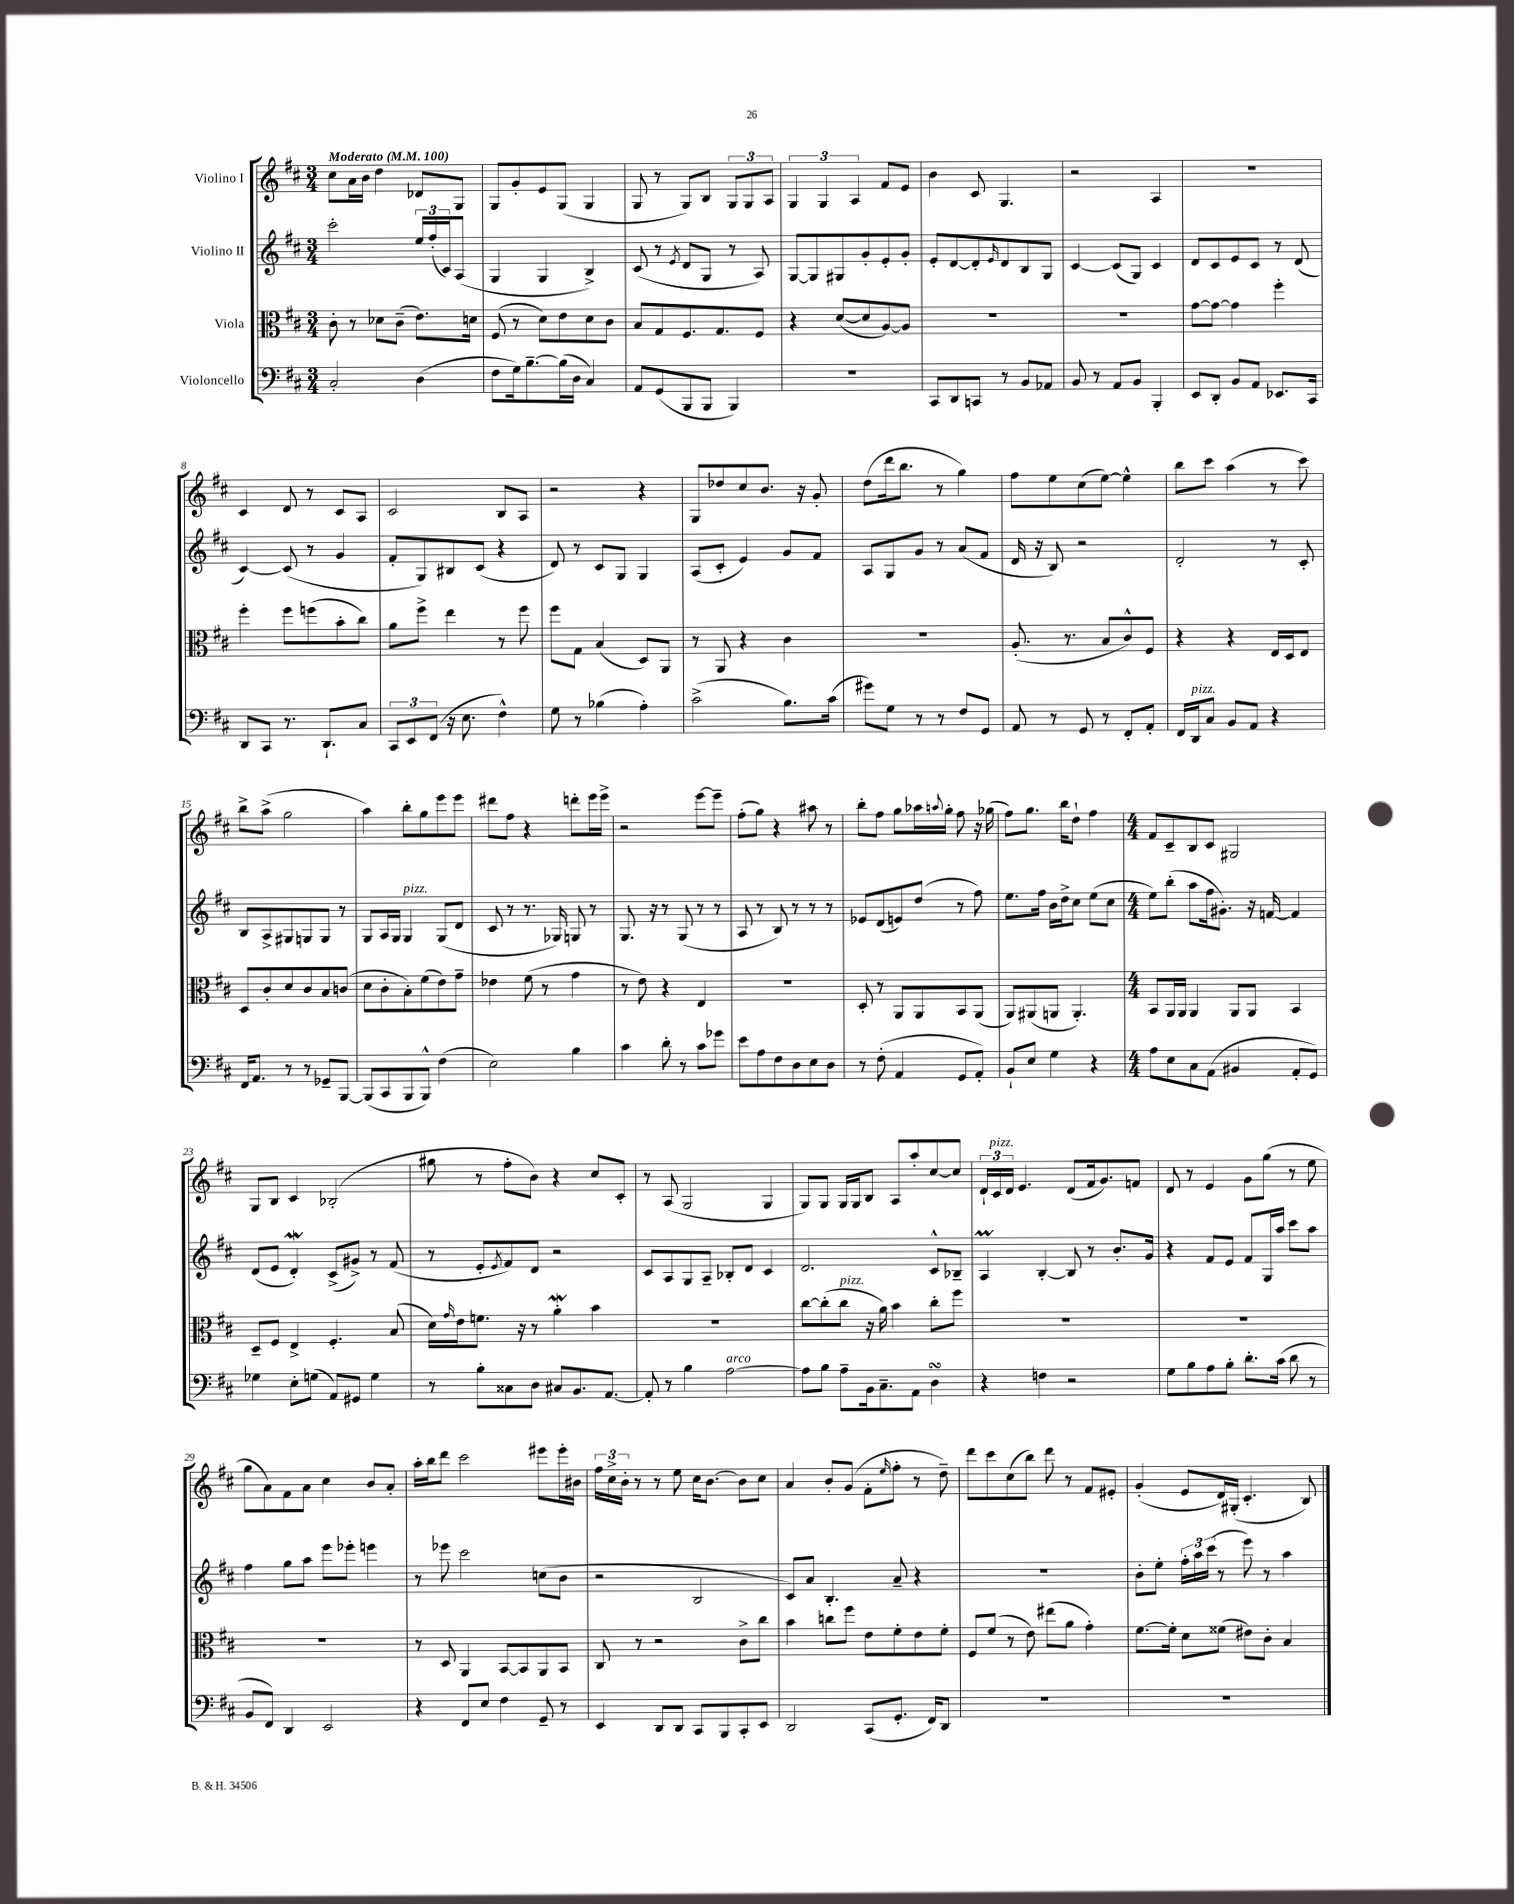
<<
\new StaffGroup <<
\new Staff = "s0" \with { instrumentName = "Violino I" } {
    \clef treble \key d \major \numericTimeSignature \time 3/4 \tempo "Moderato" 4 = 100
    cis''8 a'16 b'16 d''4 des'8 g8 |
    g8 g'8-. e'8 g8( g4 |
    g8 r8 g8) b8 \tuplet 3/2 { g8 g8 a8 } |
    \tuplet 3/2 { g4 g4 a4 } fis'8 e'8 |
    b'4 cis'8 g4. |
    r2 a4 |
    R2. |
    cis'4 d'8 r8 cis'8 a8 |
    cis'2 b8 a8 |
    r2 r4 |
    g8 des''8 cis''8 b'8. r16 g'8-. |
    d''8( d'''16 b''8. r8 g''4) |
    fis''8 e''8 cis''8( e''8~) e''4-^ |
    b''8 cis'''8 a''4( r8 cis'''8) |
    b''8-> a''8->( g''2 |
    a''4) b''8-. g''8 e'''8 e'''8 |
    dis'''8 fis''8 r4 d'''8-. e'''16 e'''16-> |
    r2 e'''8~ e'''8-- |
    fis''8-.( g''8) r4 ais''8 r8 |
    b''8-. fis''8 g''8 aes''16 \appoggiatura { a''8 } g''16-. fis''8 r16 ges''16( |
    fis''8) g''8. b''16 d''8-! fis''4 |
    \numericTimeSignature \time 4/4 fis'8 cis'8-- b8 cis'8 gis2 |
    g8 b8 cis'4 bes2-.( |
    gis''8 r8 fis''8-. b'8) r4 cis''8 cis'8-. |
    r8 a8( g2 g4 |
    g8) g8 g16 g16 b8 a8 a''8-. cis''8~ cis''8 |
    \tuplet 3/2 { d'16-! cis'16^\markup { \italic "pizz." } d'16 } e'4. d'8( fis'16 g'8.) f'8 |
    d'8 r8 e'4 g'8 g''8( r8 e''8 |
    g''8 a'8) fis'8 a'8 cis''4 b'8 a'8-. |
    a''16-. b''16 d'''8 cis'''2 eis'''8 eis'''16-. bis'16 |
    \tuplet 3/2 { fis''16 cis''16-> b'16-. } r8 r8 e''8 cis''16 b'8.~ b'8 cis''8 |
    a'4 b'8-. g'8( fis'8-. \grace { e''16 } fis''8-. r8 d''8--) |
    d'''8 cis'''8 cis''8( b''8) d'''8 r8 fis'8 eis'8-. |
    g'4-.( e'8 d'16) gis16-.( cis'4.-. b8) \bar "|." |
}
\new Staff = "s1" \with { instrumentName = "Violino II" } {
    \clef treble \key d \major \numericTimeSignature \time 3/4
    cis'''2-. \tuplet 3/2 { e''16 fis''16-.( cis'16) } a8( |
    g4 g4 b4->) |
    cis'8( r8 \acciaccatura { e'8 } d'8 g8 r8 a8) |
    g8~ g8 gis8 g'8-. e'8-. g'8-. |
    e'8-. d'8~ d'8-. \grace { e'16 } d'8 b8 g8 |
    cis'4~ cis'8( g8) cis'4 |
    d'8 cis'8 e'8 cis'8 r8 d'8( |
    cis'4~) cis'8( r8 g'4 |
    fis'8-. g8) bis8 cis'8( r4 |
    d'8) r8 cis'8 g8 g4 |
    a8( cis'8-. e'4) g'8 fis'8 |
    a8 g8 g'8 r8 a'8( fis'8 |
    d'16 r16 b8) r2 |
    d'2-. r8 cis'8-. |
    b8 a8-> gis8 g8 g8 r8 |
    g8 a16 g16 g4^\markup { \italic "pizz." } g8( d'8 |
    cis'8 r8 r8. ges16) g8 r8 |
    g8. r16 r8 g8( r8 r8 |
    a8 r8 b8) r8 r8 r8 |
    ees'8 d'8( e'8) d''8( r8 fis''8) |
    e''8. fis''16 b'16 d''16-> cis''8 e''8( cis''8 |
    \numericTimeSignature \time 4/4 e''8) b''8-.( a''8 fis''16 gis'8.-.) r16 f'16~ f'4 |
    d'8( e'8 d'4-.\mordent) cis'8->( gis'8->) r8 fis'8( |
    r8 e'8-. \acciaccatura { e'8 } fis'8) d'8 r2 |
    cis'8 a8 g8 a8-- bes8-. d'8 cis'4 |
    d'2. cis'8-^ bes8-- |
    a4\prall b4~-. b8 r8 b'8.-. g'16 |
    r4 fis'8 e'8 fis'8 g16 a''16 cis'''8 a''8 |
    fis''4 g''8 a''8 e'''8 ees'''8-. e'''4 |
    r8 ees'''8 cis'''2 c''8( b'8 |
    r2 b2 |
    cis'8) a'8 b4.-. a'8-- r4 |
    R1 |
    b'8-. e''8-. \tuplet 3/2 { fis''16-. a''16 cis'''16( } r8 e'''8) r8 a''4 \bar "|." |
}
\new Staff = "s2" \with { instrumentName = "Viola" } {
    \clef alto \key d \major \numericTimeSignature \time 3/4
    cis'8-. r8 des'8 cis'8--( e'8.) d'16 |
    fis8( r8 d'8) e'8 d'8 cis'8 |
    b8 g8 fis8. g8. fis8 |
    r4 d'8~( d'8 a8~) a8 |
    R2. |
    R2. |
    g'8~ g'8~ g'4 fis''4-. |
    fis''4-. fis''8 f''8( b'8-. cis''8) |
    a'8 fis''8-> e''4 r8 fis''8 |
    fis''8 g8 b4( d8) a,8 |
    r8 a,8 r4 cis'4 |
    R2. |
    a8.-.( r8. b8 cis'8-^) fis8 |
    r4 r4 e16 d16 e8 |
    d8 cis'8-. d'8 cis'8 b8 c'8( |
    d'8 cis'8-. b8-.) fis'8( e'8) g'8-- |
    ees'4 fis'8( r8 g'4 |
    r8 e'8) r4 e4 |
    R2. |
    d8-. r8 a,8 a,8 b,8 a,8( |
    a,8) ais,8( a,8 a,4.-.) |
    \numericTimeSignature \time 4/4 b,8 a,16 a,16 a,4 a,8 a,8 b,4 |
    d8-- fis8 e4-> fis4.-. b8( |
    d'16) \grace { g'16 } e'16 f'8. r16 r8 a'4-.\mordent b'4 |
    r1 |
    cis''8~ cis''8-.( cis''8^\markup { \italic "pizz." } r16 a'16) b'4 cis''8-. fis''8 |
    R1 |
    R1 |
    R1 |
    r8 d8 a,4 b,8~ b,8 a,8 b,8 |
    cis8 r8 r2 cis'8-> cis''8 |
    b'4 c''8 fis''8 e'8 fis'8-. e'8 fis'8-. |
    fis8 fis'8( r8 e'8) eis''8( a'8 g'4-.) |
    fis'8.~ fis'16-. d'8 fisis'8( eis'8) cis'8-. b4 \bar "|." |
}
\new Staff = "s3" \with { instrumentName = "Violoncello" } {
    \clef bass \key d \major \numericTimeSignature \time 3/4
    cis2-. d4( |
    fis8 g16) b8.~-- b16( d16 cis4) |
    a,8 g,8( b,,8 b,,8 b,,4) |
    R2. |
    cis,8 d,8 c,8 r8 b,8 aes,8 |
    b,8 r8 a,8 b,8 b,,4-. |
    e,8 d,8-. b,8 a,8 ees,8. cis,16 |
    d,8 cis,8 r8. d,8.-! cis8 |
    \tuplet 3/2 { cis,8 e,8 fis,8( } r16 e8. fis4-^) |
    g8 r8 bes4( a4-.) |
    cis'2->( b8.) cis'16( |
    gis'8) g8 r8 r8 fis8 g,8 |
    a,8 r8 g,8 r8 fis,8-. a,8-. |
    fis,16 d,16^\markup { \italic "pizz." } cis8 b,8 a,8 r4 |
    fis,16 a,8. r8 r8 ges,8-- b,,8~ |
    b,,8( cis,8 b,,8 b,,8-^) fis4( |
    e2) b4 |
    cis'4 d'8-. r8 cis'8 ges'8 |
    e'8 a8 fis8 d8 e8 d8 |
    r8 fis8-.( a,4 g,8 a,8-.) |
    b,8-! e8 g4 r4 |
    \numericTimeSignature \time 4/4 a8 e8 cis8 a,8( bis,4 a,8-. g,8) |
    ges4 e8-. g8( a,8) gis,8 g4 |
    r8 b8-. cisis8 d8 cis8 b,8. a,8.~ |
    a,8-. r8 b4 a2~^\markup { \italic "arco" } |
    a8 b8 a8-- b,16 cis8.-- a,8 d4\turn |
    r4 f4 r2 |
    g8 b8 a8 b8-. d'8.-. cis'16( d'8 r8 |
    b,8 fis,8) d,4 e,2 |
    r4 fis,8 e8 fis4 g,8-- r8 |
    e,4 d,8 d,8 cis,8 b,,8 cis,8-. e,8 |
    d,2 cis,8( g,8.-. fis,16) d,8 |
    R1 |
    R1 \bar "|." |
}
>>
>>
